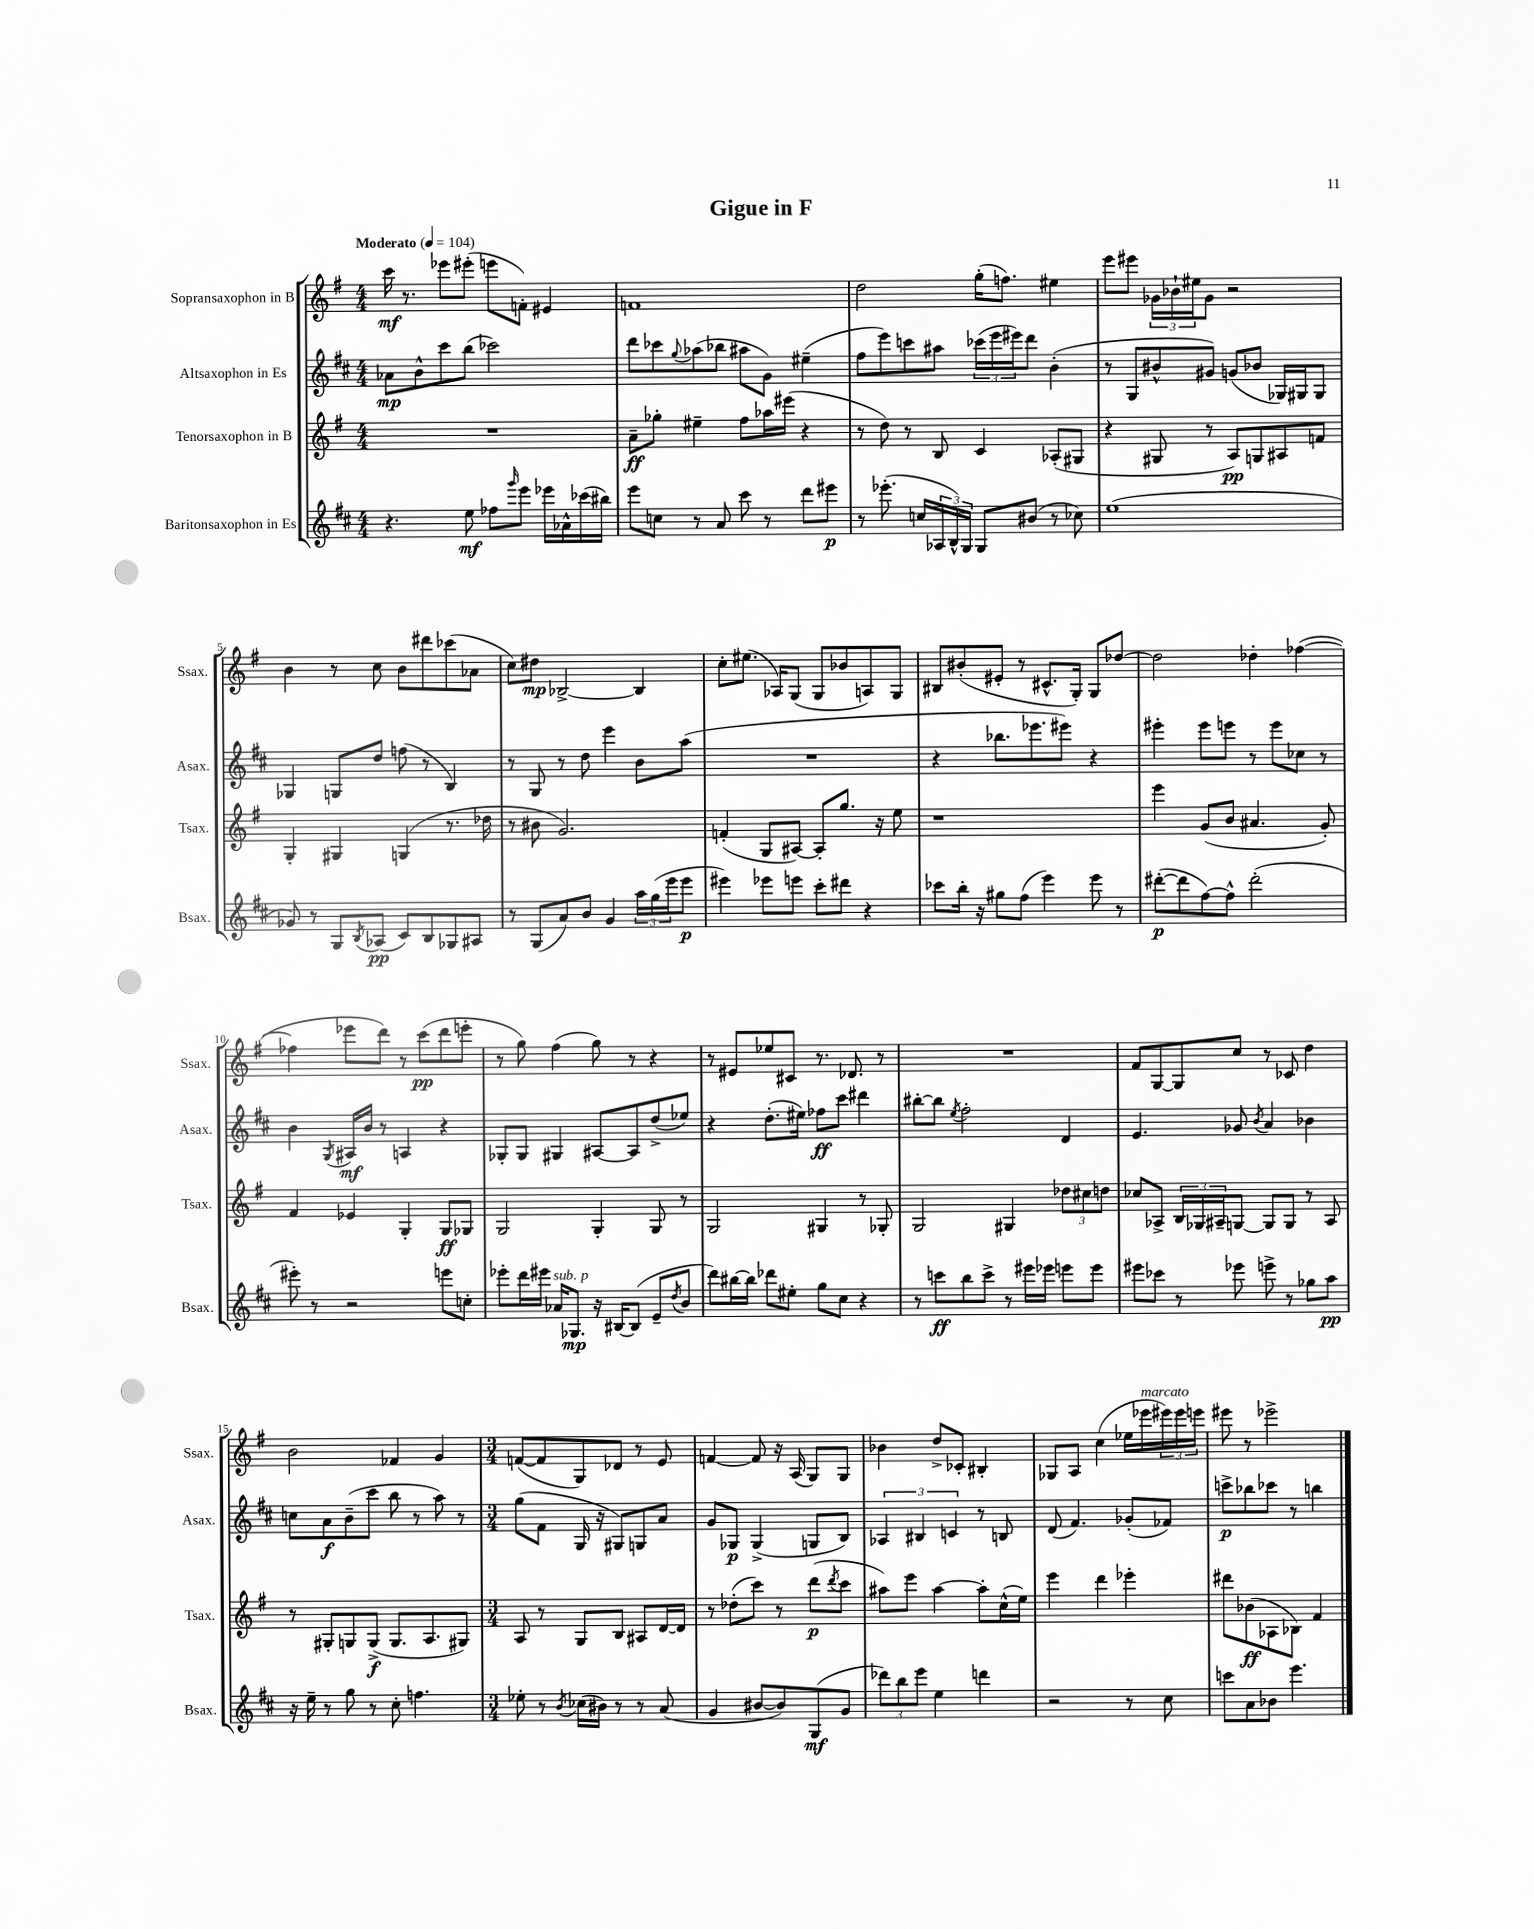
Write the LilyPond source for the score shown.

\header { title = "Gigue in F" }
<<
\new StaffGroup <<
\new Staff = "s0" \with { instrumentName = "Sopransaxophon in B" shortInstrumentName = "Ssax." } {
    \clef treble \key g \major \numericTimeSignature \time 4/4 \tempo "Moderato" 4 = 104
    c'''16\mf r8. ees'''8 eis'''8-.( e'''8 f'8-.) eis'4 |
    f'1 |
    d''2 g''16-.( f''8.) eis''4 |
    e'''8 eis'''8 \tuplet 3/2 { ges'16 bes'16-! eis''16 } ges'8 r2 |
    b'4 r8 c''8 b'8 dis'''8 ces'''8( aes'8 |
    c''8) dis''8\mp bes2~-> bes4 |
    c''8-. eis''8.( aes16) g8( g8 bes'8 a8) g8 |
    bis8 bis'8-.( eis'8-. r8 cis'8.-^ g16-.) g8 des''8~ |
    des''2 des''4-. fes''4~( |
    fes''4 ees'''8 d'''8) r8 c'''8\pp( d'''8 e'''8-. |
    r8 g''8) fis''4( g''8) r8 r4 |
    r8 eis'8 ees''8 cis'8 r8. des'8. r8 |
    R1 |
    fis'8 g8~ g8 c''8 r8 ces'8 d''4 |
    b'2 fes'4 g'4 |
    \numericTimeSignature \time 3/4 f'8~( f'8 g8) des'8 r8 e'8 |
    f'4~ f'8 r16 a16( g8) g8 |
    bes'4 d''8-> ces'8-. bis4-. |
    ges8 a8 c''4( ees''16 ees'''16^\markup { \italic "marcato" } \tuplet 3/2 { eis'''16) eis'''16 e'''16 } |
    eis'''8 r8 ees'''2-> \bar "|." |
}
\new Staff = "s1" \with { instrumentName = "Altsaxophon in Es" shortInstrumentName = "Asax." } {
    \clef treble \key d \major \numericTimeSignature \time 4/4
    aes'8\mp b'8-^ cis'''8 b''8( ces'''2) |
    d'''8 ces'''8 \appoggiatura { g''8 } aes''8( bes''8 ais''8 g'8) eis''4--( |
    fis''8 e'''8) c'''8 ais''8 \tuplet 3/2 { ces'''16( e'''16 eis'''16) } d'''8 b'4-.( |
    r8 g8 bis'8-^ gis'8) g'8( bes'8 ges16) gis16 gis8 |
    ges4 g8 d''8 f''8( r8 b4) |
    r8 g8 r8 d''8 e'''4 b'8 a''8( |
    R1 |
    r4 bes''8. ees'''8. eis'''8) r4 |
    eis'''4-. eis'''8 e'''8 r8 e'''8 ces''8 r8 |
    b'4 \acciaccatura { g8 } ais16\mf b'16 r8 a4 r4 |
    ges8-. ges8 gis4 ais8~ ais8 d''8->( ees''8) |
    r4 d''8.-.( eis''16) fes''8\ff cis'''8 dis'''4 |
    bis''8~-. bis''8 \acciaccatura { e''8 } fis''2-. d'4 |
    e'4. ges'8 \acciaccatura { b'8 } a'4 bes'4 |
    c''8 a'8\f b'8--( cis'''8 b''8 r8 a''8) r8 |
    \numericTimeSignature \time 3/4 g''8( fis'8 g16 r16 gis8) g8 a'8 |
    g'8 ges8\p ges4->( g8 b8) |
    \tuplet 3/2 { aes4 bis4 c'4 } r8 b8 |
    d'8( fis'4.) ges'8-.( fes'8) |
    c'''8->\p bes''8 ces'''8 r8 b''4 \bar "|." |
}
\new Staff = "s2" \with { instrumentName = "Tenorsaxophon in B" shortInstrumentName = "Tsax." } {
    \clef treble \key g \major \numericTimeSignature \time 4/4
    R1 |
    a'8--\ff ges''8-. eis''4-- fis''8 aes''16 eis'''16( r4 |
    r8 d''8) r8 b8 c'4 aes8-.( gis8 |
    r4 gis8 r8 a8\pp) g8 ais8 f'8 |
    g4-. gis4 g4( r8. des''16 |
    r8 bis'8 g'2.) |
    f'4-.( g8 ais8~) ais8-. g''8. r16 e''8 |
    r1 |
    e'''4 g'8( b'8 ais'4. g'8-.) |
    fis'4 ees'4 g4-. g8\ff ges8 |
    g2 g4-. g8 r8 |
    g2 gis4 r8 ges8-. |
    g2 gis4 \tuplet 3/2 { des''8 cis''8 d''8 } |
    ces''8 aes8-> \tuplet 3/2 { b16 ges16 ais16-- } g8~ g8 g8 r8 ais8 |
    r8 gis8-. g8 g8->\f( g8. a8. gis8) |
    \numericTimeSignature \time 3/4 a8 r8 g8 b8 ais8 d'16~ d'16 |
    r8 des''8-.( c'''8) r8 d'''8\p( \acciaccatura { d'''8 } c'''8 |
    ais''8) e'''8 ais''4~ ais''8-. c''16-^( e''16) |
    e'''4 d'''4 ees'''4-. |
    dis'''8 bes'8\ff( aes8 bes8) fis'4 \bar "|." |
}
\new Staff = "s3" \with { instrumentName = "Baritonsaxophon in Es" shortInstrumentName = "Bsax." } {
    \clef treble \key d \major \numericTimeSignature \time 4/4
    r4. e''8\mf fes''8 \grace { g'''16 } e'''8 ees'''16 aes'16-^ ces'''16( bis''16) |
    e'''8 c''8 r8 a'8 cis'''8 r8 d'''8 eis'''8\p |
    r8 ees'''8.-.( c''16 \tuplet 3/2 { aes16 b16-^) g16 } g8 bis'8( r8 ces''8) |
    e''1( |
    ges'8) r8 g8 \acciaccatura { b8 } aes8\pp( cis'8) b8 ges8 ais8 |
    r8 g8( a'8) b'8 g'4 \tuplet 3/2 { a''16 g''16( e'''16 } e'''8\p |
    eis'''4) ees'''8 e'''8 cis'''8-. dis'''8 r4 |
    ces'''8 b''16-. r16 gis''8 fis''8( e'''4) e'''8 r8 |
    dis'''8~-.\p( dis'''8 fis''8~) fis''8-^ dis'''2-.( |
    eis'''8-.) r8 r2 e'''8 c''8-. |
    ees'''8-. d'''16 eis'''16 aes'16^\markup { \italic "sub. p" } ges8.\mp r16 bis16~ bis8( e'8-- \acciaccatura { d''8 } b'8 |
    d'''8) bis''16~ bis''16 des'''8 eis''8-. g''8 cis''8 r4 |
    r8 c'''8\ff b''8 c'''8-> r8 eis'''16 ees'''16 e'''8 e'''8 |
    eis'''8 ces'''8 r8 ees'''8 e'''8-> r8 ges''8 a''8\pp |
    r16 e''16-- r8 g''8 r8 cis''8-. f''4. |
    \numericTimeSignature \time 3/4 ees''8-. r8 \acciaccatura { b'8 } ces''16( bis'16) r8 r8 a'8( |
    g'4 bis'8~ bis'8) g8\mf( g'8 |
    \tuplet 3/2 { des'''8) b''8 e'''8 } e''4 d'''4 |
    r2 r8 cis''8 |
    c'''8 a'8 bes'8 e'''4. \bar "|." |
}
>>
>>
